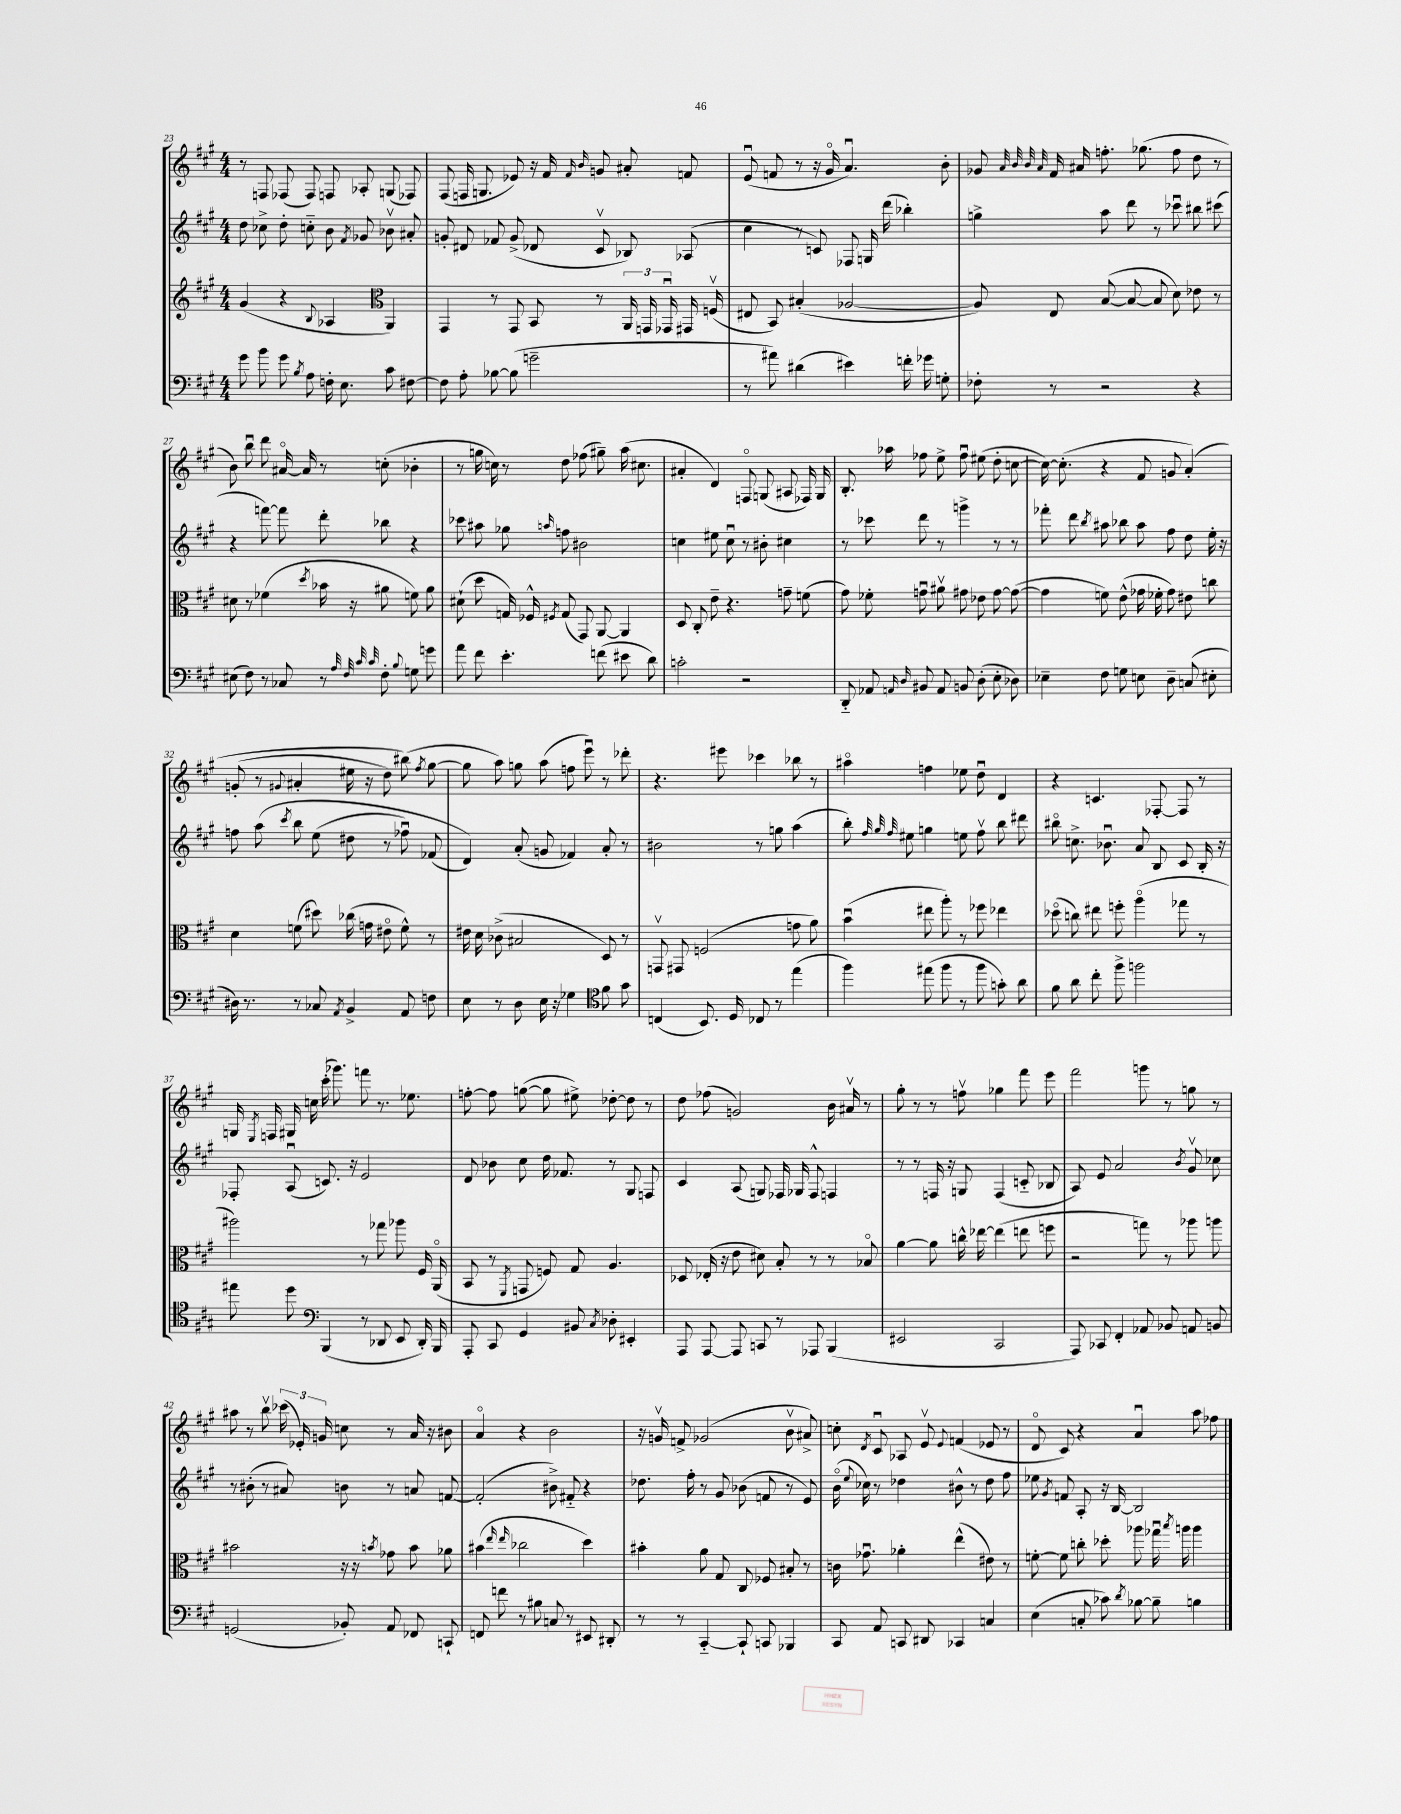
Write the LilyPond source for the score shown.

<<
\new StaffGroup <<
\new Staff = "s0" {
    \clef treble \key a \major \numericTimeSignature \time 4/4
    \autoBeamOff r8 f8 fes8( fes8) f8 aes8-. g8( fes8) |
    fis8( f16 g8. ees'8) r16 fis'16 \grace { fis'16 b'16 } g'8 ais'8-. f'8 |
    e'8\downbow( f'8 r8 r16 gis'16\flageolet a'4.\downbow) b'8-. |
    ges'8 \grace { a'32 b'32 b'32 a'32 } fis'16 ais'16 f''8.-. ges''8.( f''8 d''8 r8 |
    b'8) b''8\downbow d'''8 ais'16~\flageolet ais'16 r8 c''8-.( bes'4-. |
    r8 g''16 c''16) r8 d''8 fes''8( gis''8--) a''16( cis''8. |
    ais'4-. d'4) f8\flageolet g8( ais8 fes16) g16 |
    b8.-. aes''16 fes''8 e''8-> fes''8\downbow eis''8( d''8-. c''8~ |
    c''16~) c''8.-.( r4 fis'8 g'8 a'4-.)\( |
    g'8-.( r8 \appoggiatura { gis'8 } ais'4-. eis''16 r16 d''8) bis''8(\) \acciaccatura { fis''8 } gis''8~ |
    gis''8 a''8) g''8 a''8( f''8 e'''8\downbow) r8 des'''8-. |
    r4. eis'''8 ces'''4 bes''8 r8 |
    ais''4\flageolet f''4 ees''8 d''8\downbow d'4 |
    r4 c'4. fes8~-. fes8 r8 |
    g16 \acciaccatura { e8 } f16 gis16 c''16 cis'''16-.( ges'''8.) f'''8 r8. ees''8. |
    f''8~-. f''8 g''8~( g''8 eis''8->) des''8~-. des''8 r8 |
    d''8 fes''8( g'2) b'16 ais'16\upbow r8 |
    gis''8-. r8 r8 f''8\upbow ges''4 fis'''8 e'''8 |
    fis'''2 g'''8 r8 g''8 r8 |
    ais''8 r8 b''8\upbow \tuplet 3/2 { ces'''16( ees'16-.) g'16 } c''8 r8 a'16 r16 bis'8 |
    a'4\flageolet r4 b'2 |
    r16 g'16\upbow f'8-> ges'2( b'8\upbow ais'8->) |
    c''8-. \acciaccatura { d'8 } cis'8\downbow aes8 e'8\upbow \appoggiatura { e'8 } f'4( ees'8 r8 |
    d'8\flageolet cis'8) r4 a'4\downbow a''8 fes''8 \bar "|." |
}
\new Staff = "s1" {
    \clef treble \key a \major \numericTimeSignature \time 4/4
    \autoBeamOff d''8 ces''8-> d''8-. c''8-_ b'8 \acciaccatura { fis'8 } ges'8 bes'8\upbow ais'8-. |
    g'8-. dis'8 fes'8 g'8->( des'8 cis'8\upbow bes8) aes8( |
    cis''4 r8 c'8) fes8 g16 d'''16( bes''4-.) |
    g''4-> a''8 d'''8 r8 ces'''8\downbow bis''8 cis'''8( |
    r4 f'''8~) f'''8 d'''8-. bes''8 r4 |
    ces'''8 ais''8 ges''8 \grace { a''16 } f''8 bis'2 |
    c''4 eis''8 c''8\downbow r8 bis'8-. cis''4 |
    r8 ces'''8 d'''8 r8 g'''4-> r8 r8 |
    fes'''8-. d'''8 \acciaccatura { b''8 } ais''8 bes''8 ais''8 fis''8 d''8 e''16-. r16 |
    f''8 a''8\( \acciaccatura { cis'''8 } b''8 e''8( dis''8 r8 fes''8\downbow) fes'8( |
    d'4)\) a'8-.( g'8 fes'4) a'8-. r8 |
    bis'2 r8 g''8 a''4( |
    b''8-.) \grace { fis''32 gis''32 fis''32 } eis''8 g''4 e''8 fis''8\upbow b''8 dis'''8 |
    bis''8\flageolet c''8.-> bes'8.\downbow a'8 b8 cis'8 b16-. r16 |
    fes8-. a8\downbow( c'8.) r16 e'2 |
    d'8 bes'8 cis''8 d''16 fes'8. r8 gis8 f8 |
    cis'4 a8( g8) fes16 ges16 fes8-^ f4 |
    r8 r8 f16 r16 g8 f4( c'8-_ bes8 |
    a8) e'8 a'2 \acciaccatura { b'8 } gis'8\upbow ces''8 |
    r8 bis'8-.( r8 ais'8) b'8 r8 a'8 f'8~ |
    f'2-.( bis'8->) fis'8-_ r4 |
    des''8. fis''16-. r8 gis'8 bes'8( f'8 r8 e'8) |
    b'16\flageolet( \appoggiatura { e''8 } ces''16) r8 des''4 bis'8-^ r8 des''8 fis''8 |
    ees''8 \acciaccatura { gis'8 } f'8 a8-. r16 b16~ b2 \bar "|." |
}
\new Staff = "s2" {
    \clef treble \key a \major \numericTimeSignature \time 4/4
    \autoBeamOff gis'4( r4 \appoggiatura { b8 } aes4 \clef alto a,4) |
    gis,4 r8 gis,8 b,8 r8 \tuplet 3/2 { a,16 g,16 ges,16\downbow } gis,16 f16\upbow( |
    eis8 b,8) bis4-.( aes2~ |
    aes8) e8 b8~( b8~ b8 d'8) ees'8 r8 |
    dis'8 r8 fes'4( \acciaccatura { d''8 } bes'16 r16 ais'8 f'8) ais'8 |
    dis'8-!( d''8 g16) fes16-^ \acciaccatura { fis8 } g8( gis,8) a,8~ a,4 |
    d8 cis8-. e'8-- r4. g'8-- f'8( |
    gis'8) fes'8-. g'8\downbow ais'8\upbow gis'8 ees'8 gis'8~ gis'8~( |
    gis'4 f'8) e'8-^( ges'16 fes'16-. ges'8) eis'8 c''8 |
    d'4 f'8( dis''8) ces''16( g'16 eis'8\flageolet f'8-^) r8 |
    eis'16 d'16 ces'8->( bis2 d8) r8 |
    g,8\upbow gis,8 f2( g'8 a'8) |
    b'4\downbow( eis''8 a''8-.) r8 fes''8 ees''4 |
    des''8\flageolet( c''8) eis''8 f''8-. a''4\flageolet( ges''8 r8 |
    ais''2) r8 ges''8 aes''8 fis16 a,16\flageolet( |
    b,8 r8 \acciaccatura { fis,8 } g,8 f8) gis8 a4. |
    des8 ees16-.( r16 e'8 dis'8) b8-. r8 r8 bes8\flageolet |
    a'4~ a'8 c''16-^ ees''16~ ees''4( e''8 f''8 |
    r2 g''8) r8 aes''8 a''8 |
    bis'2 r16 r16 \acciaccatura { b'8 } ges'8 b'8 aes'8 |
    bis'4( \grace { e''16 e''16 } ces''2 d''4) |
    bis'4-. a'8 gis8 cis8 fes8 bis8-. r8 |
    c'16 ges'8.\downbow aes'4-. e''4-^( eis'8) r8 |
    f'8~-. f'8 c''8-. des''8-. aes''8 ges''16\downbow \acciaccatura { b''8 } a''16 a''4 \bar "|." |
}
\new Staff = "s3" {
    \clef bass \key a \major \numericTimeSignature \time 4/4
    \autoBeamOff gis'8 b'8 gis'8 \acciaccatura { b8 } a8 f16-. e8. cis'8 fis8~ |
    fis8 a8-. bes8~ bes8( g'2-- |
    r8 ais'8) dis'4( eis'4) f'16-. ges'16 g8-. |
    fes8-. r8 r2 r4 |
    eis8( fis8) r8 ces8 r8 \grace { a32 fis32 cis'32 cis'32 } fis8-. \appoggiatura { b8 } g8 g'8 |
    a'8 fis'8 e'4.-. f'8( eis'8 d'8) |
    c'2-. r2 |
    d,8-_ aes,8 \grace { a,16 d16 } bis,8 a,8 b,8 d8-.( e8-. des8) |
    ees4-- fis8 g8 e8 d8-- c8( eis8-. |
    dis16) r8. r8 ces8 \acciaccatura { a,8 } b,4-> a,8 f8 |
    e8 r8 d8 e16 r16 ges4 \clef tenor fis'8 gis'8 |
    c4( b,8.) d16 ces8 r8 e''4( |
    fis''4) eis''8( fis''8 r8 fis''8 g'8-.) a'8 |
    fis'8 a'8 cis''8-. fis''8-> f''2 |
    eis''8 d''8 \clef bass b,,4( r8 des,8 e,8 des,16-.) b,,16 |
    a,,8-. cis,8 gis,4 bis,8 \acciaccatura { cis8 } des8-. eis,4-. |
    a,,8 a,,8~ a,,8 c,8 r8 aes,,8 b,,4( |
    eis,2 cis,2 |
    a,,8) ces,8 fis,4-. aes,8 bes,8 a,8 b,8 |
    g,2( bes,8-.) a,8 fes,8 c,8-! |
    f,8 f'8 r8 bis8 c8 r8 eis,8 dis,8-. |
    r8 r8 cis,4~-_ cis,8-! c,8 bes,,4 |
    cis,8 a,8 c,8 dis,8 ces,4 c4 |
    e4( c8-. ces'8) \acciaccatura { d'8 } bes8~ bes8-- b4 \bar "|." |
}
>>
>>
\layout { \context { \Score currentBarNumber = #23 } }
